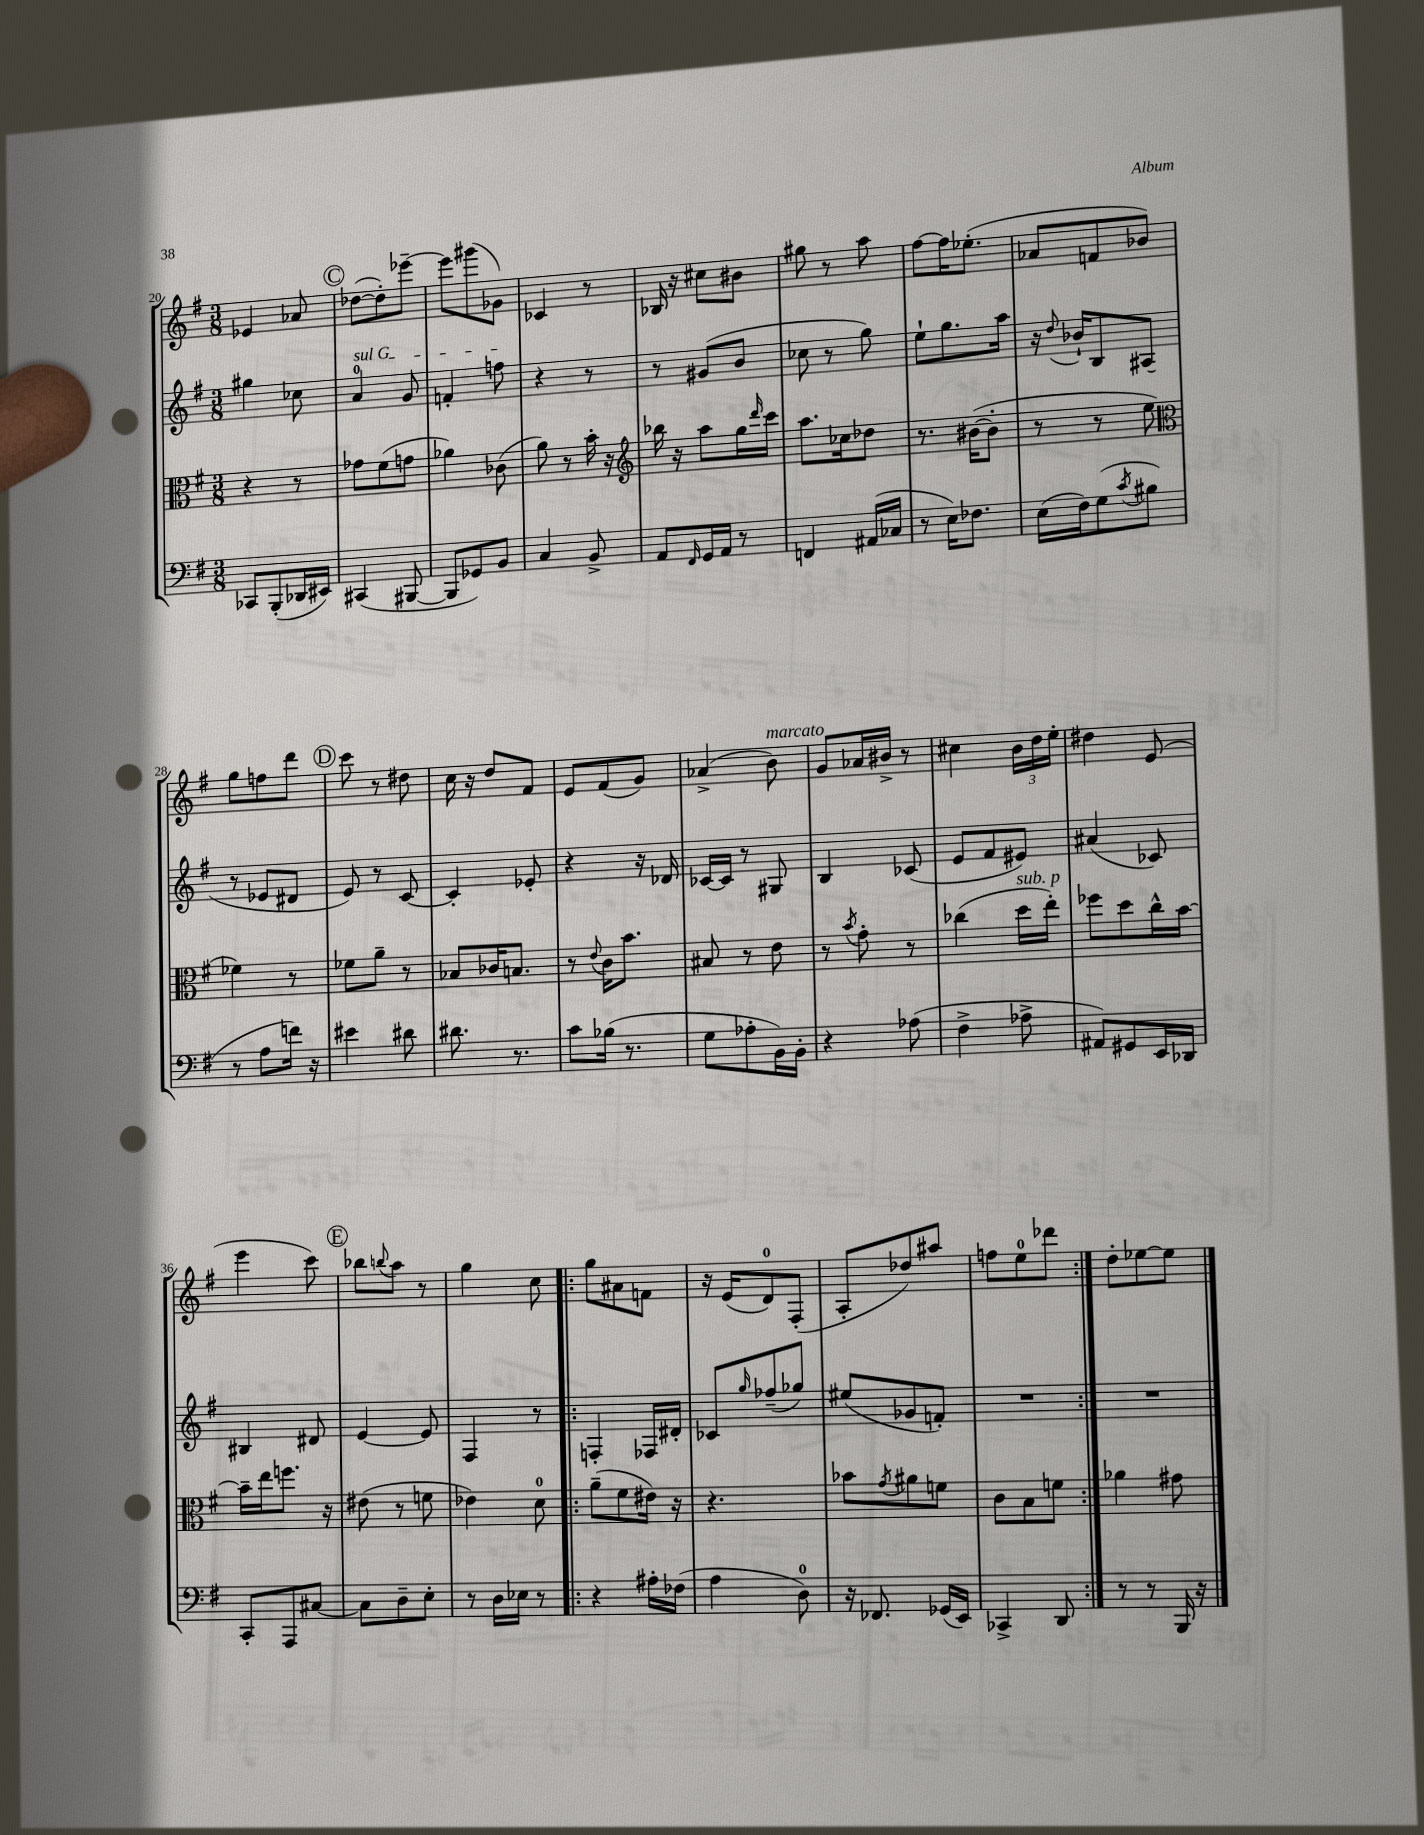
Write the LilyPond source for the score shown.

<<
\new StaffGroup <<
\new Staff = "s0" {
    \clef treble \key g \major \numericTimeSignature \time 3/8
    ees'4 aes'8 |
    \mark \markup { \circle "C" } des''8~( des''8-.) ees'''8~-- |
    ees'''8 gis'''8( ges'8) |
    ces'4 r8 |
    bes16 r16 cis''8 bis'8 |
    gis''8 r8 a''8 |
    fis''8~ fis''16 ees''8.-.( |
    aes'8 f'8 bes'8) |
    g''8 f''8 d'''8 |
    \mark \markup { \circle "D" } c'''8 r8 dis''8 |
    c''16 r16 d''8 fis'8 |
    e'8 fis'8( g'8) |
    aes'4->( b'8^\markup { \italic "marcato" }) |
    g'8 aes'16 bis'16-> r8 |
    cis''4 \tuplet 3/2 { b'16 d''16 e''16-. } |
    dis''4 e'8( |
    e'''4 c'''8) |
    \mark \markup { \circle "E" } bes''8 \appoggiatura { b''8 } a''8 r8 |
    g''4 c''8 |
    \repeat volta 2 { g''8 ais'8 f'8 |
    r16 e'16( d'8-0) fis8-.( |
    a8-. des''8) ais''8 |
    f''8 e''8-0 des'''8 | }
    d''8-. ees''8~ ees''8 \bar "|." |
}
\new Staff = "s1" {
    \clef treble \key g \major \numericTimeSignature \time 3/8
    gis''4 ces''8 |
    \mark \markup { \circle "C" } \once \override TextSpanner.bound-details.left.text = \markup { \italic "sul G" } a'4-0\startTextSpan g'8 |
    f'4-. f''8\stopTextSpan |
    r4 r8 |
    r8 gis'8( b'8 |
    ces''8 r8 g''8) |
    e''8-! g''8. a''16 |
    r16 \appoggiatura { d''8 } bes'16-! b8 ais8( |
    r8 ees'8 dis'8 |
    \mark \markup { \circle "D" } e'8) r8 c'8~ |
    c'4-. ees'8-. |
    r4 r16 des'16 |
    ces'16~ ces'16 r8 gis8 |
    b4 ces'8( |
    e'8 fis'8 eis'8) |
    ais'4( ces'8) |
    bis4 dis'8 |
    \mark \markup { \circle "E" } e'4~ e'8 |
    fis4 r8 |
    \repeat volta 2 { f4-. fes16 dis'16-. |
    ces'8 \grace { g''16 } fes''8--( ges''8) |
    eis''8( ges'8 f'8-.) |
    R4. | }
    R4. \bar "|." |
}
\new Staff = "s2" {
    \clef alto \key g \major \numericTimeSignature \time 3/8
    r4 r8 |
    \mark \markup { \circle "C" } ges'8 fis'8( g'8 |
    aes'4) ces'8( |
    a'8) r8 b'16-. r16 |
    \clef treble bes''16 r16 a''8 g''16 \grace { d'''16 } c'''16 |
    a''8. ces''16 des''8 |
    r8. bis'16~( bis'8-. |
    r8 r8 e''8 |
    \clef alto fes'4) r8 |
    \mark \markup { \circle "D" } fes'8 a'8-- r8 |
    bes8 ces'16 b8. |
    r8 \appoggiatura { e'8 } c'16 b'8. |
    bis8 r8 e'8 |
    r8 \acciaccatura { b'8 } g'8-. r8 |
    ces''4( d''16^\markup { \italic "sub. p" } e''16-.) |
    fes''8 d''8 c''16-^ b'16~ |
    b'16-- e''16 f''8. r16 |
    \mark \markup { \circle "E" } eis'8( r8 f'8 |
    ees'4) d'8-0 |
    \repeat volta 2 { a'8--( fis'8 eis'16) r16 |
    r4. |
    bes'8 \acciaccatura { g'8 } ais'8 f'8 |
    c'8 b8 f'8 | }
    aes'4 gis'8 \bar "|." |
}
\new Staff = "s3" {
    \clef bass \key g \major \numericTimeSignature \time 3/8
    ces,8 b,,8-.( des,16 eis,16) |
    \mark \markup { \circle "C" } cis,4( bis,,8~ |
    bis,,8 ges,8) b,8 |
    c4 b,8-> |
    a,8 \grace { fis,16 } g,16 a,16 r8 |
    f,4 ais,16( ces16 |
    r8 e16) fes8. |
    e16( fis16) g8( \acciaccatura { c'8 } bis8 |
    r8 a8 f'16) r16 |
    \mark \markup { \circle "D" } eis'4 dis'8 |
    dis'8. r8. |
    c'8 bes16( r8. |
    g8 aes8-. b,16) b,16-. |
    r4 aes8( |
    fis4-> aes8-> |
    ais,8) gis,8 e,16 des,16 |
    c,8-. a,,8 cis8~ |
    \mark \markup { \circle "E" } cis8 d8-- e8-. |
    r8 d16 ees16 r8 |
    \repeat volta 2 { r4 ais16-. fes16( |
    a4 d8-0) |
    r16 fes,8. ges,16( e,16) |
    ces,4-> d,8 | }
    r8 r8 b,,16 r16 \bar "|." |
}
>>
>>
\layout { \context { \Score currentBarNumber = #20 } }
